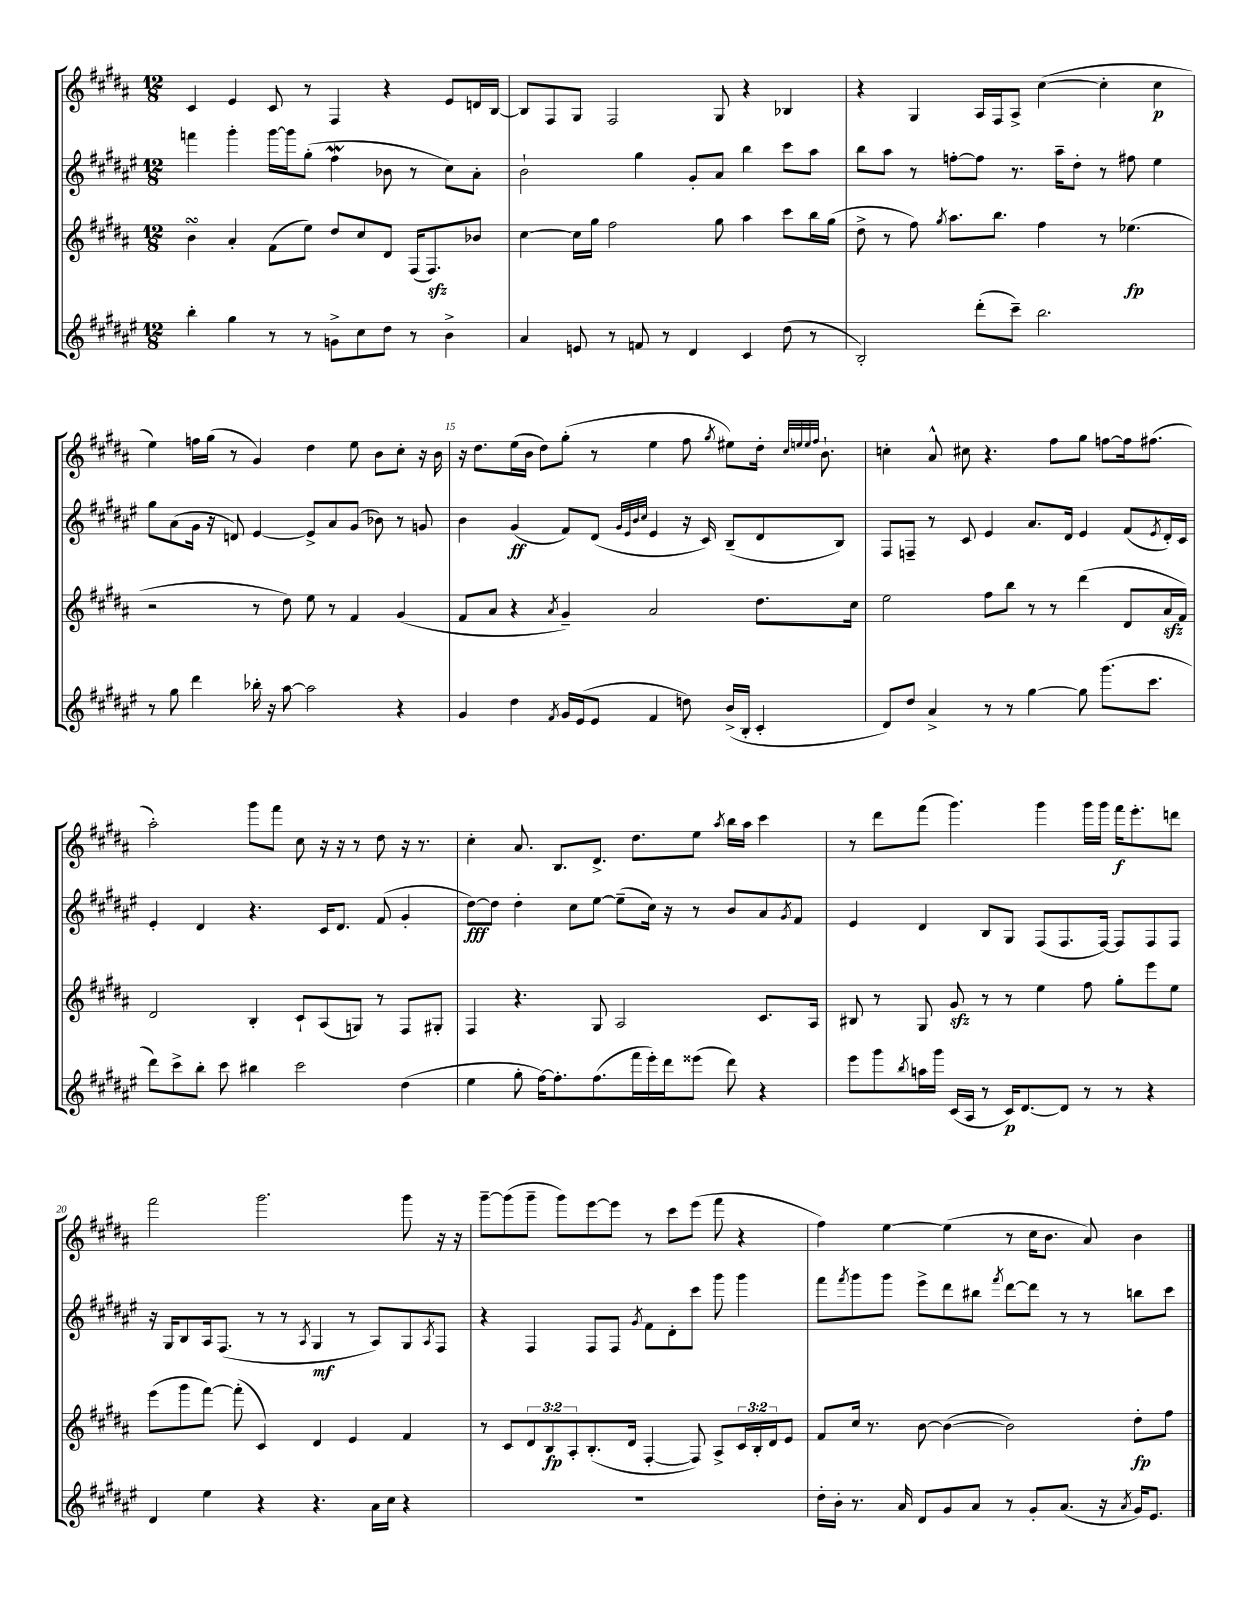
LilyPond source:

<<
\new StaffGroup <<
\new Staff = "s0" {
    \clef treble \key b \major \numericTimeSignature \time 12/8
    cis'4 e'4 cis'8 r8 fis4 r4 e'8 d'16 b16~ |
    b8 fis8 gis8 fis2 gis8 r4 bes4 |
    r4 gis4 ais16 fis16 ais8-> cis''4~( cis''4-. cis''4\p |
    e''4) f''16 gis''16( r8 gis'4) dis''4 e''8 b'8 cis''8-. r16 b'16 |
    r16 dis''8. e''16( b'16 dis''8) gis''8-.( r8 e''4 fis''8 \acciaccatura { gis''8 } eis''8) dis''16-. \grace { cis''32 e''32 e''32 fis''32 } b'8.-! |
    c''4-. ais'8-^ cis''8 r4. fis''8 gis''8 f''8~ f''16 fis''8.( |
    ais''2-.) gis'''8 fis'''8 cis''8 r16 r16 r8 dis''8 r16 r8. |
    cis''4-. ais'8. b8. dis'8.-> dis''8. e''8 \acciaccatura { ais''8 } b''16 ais''16 cis'''4 |
    r8 dis'''8 fis'''8( gis'''4.) gis'''4 gis'''16 gis'''16 fis'''16\f e'''8.-. d'''8 |
    fis'''2 gis'''2. gis'''8 r16 r16 |
    gis'''8~-- gis'''8( gis'''8-- gis'''8) e'''8~ e'''8 r8 cis'''8 e'''8( fis'''8 r4 |
    fis''4) e''4~ e''4( r8 cis''16 b'8. ais'8) b'4 \bar "|." |
}
\new Staff = "s1" {
    \clef treble \key fis \major \numericTimeSignature \time 12/8
    f'''4 gis'''4-. gis'''16~ gis'''16 gis''8-.( fis''4\mordent bes'8 r8 cis''8) ais'8-. |
    b'2-! gis''4 gis'8-. ais'8 b''4 cis'''8 ais''8 |
    b''8 ais''8 r8 f''8~-. f''8 r8. ais''16-- dis''8-. r8 fis''8 eis''4 |
    gis''8 ais'8( gis'16 r16 d'8) eis'4~ eis'8-> ais'8 gis'8( bes'8) r8 g'8 |
    b'4 gis'4\ff( fis'8) dis'8( \grace { gis'32 eis'32 b'32 cis''32 } eis'4 r16 cis'16) b8--( dis'8 b8) |
    fis8 f8-- r8 cis'8 eis'4 ais'8. dis'16 eis'4 fis'8( \acciaccatura { eis'8 } dis'16-.) cis'16 |
    eis'4-. dis'4 r4. cis'16 dis'8. fis'8( gis'4-. |
    dis''8~\fff) dis''8 dis''4-. cis''8 eis''8~ eis''8--( cis''16) r16 r8 b'8 ais'8 \acciaccatura { gis'8 } fis'8 |
    eis'4 dis'4 b8 gis8 fis8( fis8. fis16~) fis8 fis8 fis8 |
    r16 gis16 b8 ais16 fis8.( r8 r8 \acciaccatura { ais8 } gis4\mf r8 ais8) gis8 \acciaccatura { ais8 } fis8 |
    r4 fis4 fis8 fis8 \acciaccatura { gis'8 } fis'8 dis'8-. cis'''8 gis'''8 gis'''4 |
    fis'''8 \acciaccatura { fis'''8 } gis'''8 gis'''8 eis'''8-> dis'''8 bis''8 \acciaccatura { fis'''8 } dis'''8~ dis'''8 r8 r8 b''8 cis'''8 \bar "|." |
}
\new Staff = "s2" {
    \clef treble \key b \major \numericTimeSignature \time 12/8 \override Staff.TupletNumber.text = #tuplet-number::calc-fraction-text
    b'4\turn ais'4-. fis'8( e''8) dis''8 cis''8 dis'8 fis16( fis8.\sfz) bes'8 |
    cis''4~ cis''16 gis''16 fis''2 gis''8 ais''4 cis'''8 b''16 gis''16( |
    dis''8-> r8 fis''8) \acciaccatura { gis''8 } ais''8. b''8. fis''4 r8 ees''4.\fp( |
    r2 r8 dis''8) e''8 r8 fis'4 gis'4( |
    fis'8 ais'8 r4 \acciaccatura { ais'8 } gis'4--) ais'2 dis''8. cis''16 |
    e''2 fis''8 b''8 r8 r8 dis'''4( dis'8 ais'16\sfz fis'16) |
    dis'2 b4-. cis'8-! ais8( g8) r8 fis8 gis8-. |
    fis4 r4. gis8 ais2 cis'8. ais16 |
    bis8 r8 gis8 gis'8\sfz r8 r8 e''4 fis''8 gis''8-. e'''8 e''8 |
    e'''8( gis'''8 fis'''8~) fis'''8-.( cis'4) dis'4 e'4 fis'4 |
    r8 cis'8 \tuplet 3/2 { dis'8 b8\fp ais8-. } b8.-.( dis'16 fis4~-. fis8) ais8-> \tuplet 3/2 { cis'16 b16-. dis'16 } e'8 |
    fis'8 cis''16 r8. b'8~ b'4~( b'2) dis''8-.\fp fis''8 \bar "|." |
}
\new Staff = "s3" {
    \clef treble \key fis \major \numericTimeSignature \time 12/8
    b''4-. gis''4 r8 r8 g'8-> cis''8 dis''8 r8 b'4-> |
    ais'4 e'8 r8 f'8 r8 dis'4 cis'4 dis''8( r8 |
    b2-.) dis'''8-.( cis'''8--) b''2. |
    r8 gis''8 dis'''4 bes''16-. r16 ais''8~ ais''2 r4 |
    gis'4 dis''4 \acciaccatura { fis'8 } gis'16 eis'16( eis'8 fis'4 d''8) b'16->( b16-. cis'4-. |
    dis'8) dis''8 ais'4-> r8 r8 gis''4~ gis''8 gis'''8.( cis'''8. |
    dis'''8) cis'''8-> b''8-. cis'''8 bis''4 cis'''2 dis''4( |
    eis''4 gis''8-. fis''16~) fis''8.-. fis''8.( fis'''16 eis'''16-.) dis'''16 eisis'''8( dis'''8) r4 |
    eis'''8 gis'''8 \acciaccatura { b''8 } a''16 gis'''16 cis'16( ais16 r8 cis'16\p) dis'8.~ dis'8 r8 r8 r4 |
    dis'4 eis''4 r4 r4. ais'16 cis''16 r4 |
    R1. |
    dis''16-. b'16-. r8. ais'16 dis'8 gis'8 ais'8 r8 gis'8-. ais'8.( r16 \acciaccatura { ais'8 } gis'16) eis'8. \bar "|." |
}
>>
>>
\layout { \context { \Score currentBarNumber = #11 \override BarNumber.break-visibility = ##(#f #t #t) barNumberVisibility = #(every-nth-bar-number-visible 5) } }
